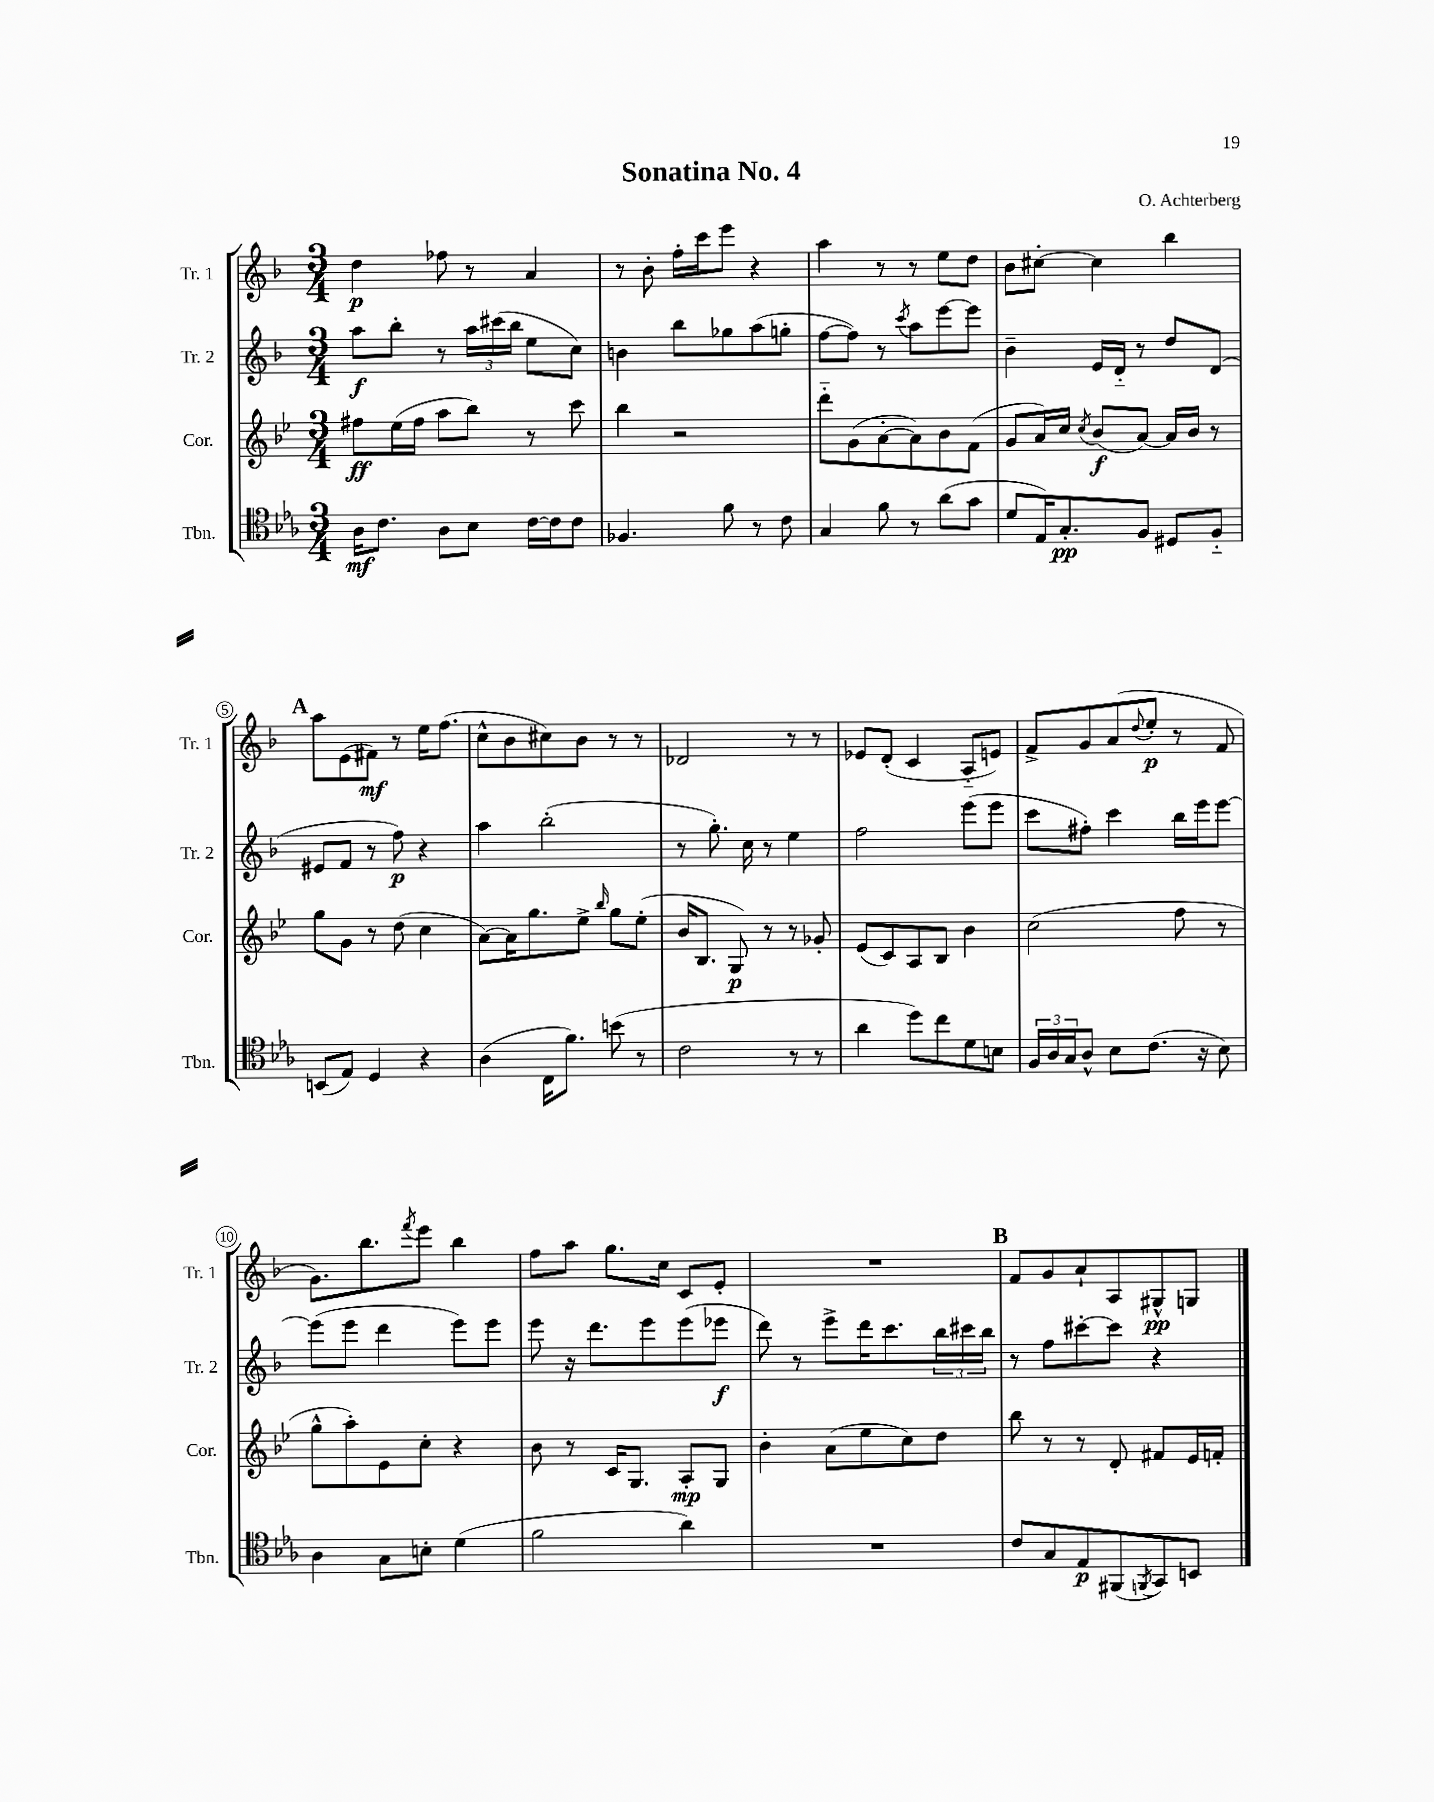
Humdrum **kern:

**kern	**kern	**kern	**kern
*staff4	*staff3	*staff2	*staff1
*clefC4	*clefG2	*clefG2	*clefG2
*k[b-e-a-]	*k[b-e-]	*k[b-]	*k[b-]
*M3/4	*M3/4	*M3/4	*M3/4
16A-\LK	8ff#\L	8aa\L	4dd\
8.c\J	.	.	.
.	(16ee-\L	8bb-'\J	.
.	16ff#\JJ	.	.
8A-\L	8aa\L	8r	8ff-\
8B-\J	8bb-\J)	24aa\LL	8r
.	.	(24ccc#\	.
.	.	24bb-\JJ	.
[16c\LL	8r	8ee\L	4a/
16c\]J	.	.	.
8c\J	8ccc\	8cc\J)	.
=	=	=	=
4.F-/	4bb-\	4b\	8r
.	.	.	8b-'\
.	2r	8bb-\L	16ff'\LL
.	.	.	16ccc\J
8f\	.	8gg-\	8eee\J
8r	.	(8aa\	4r
8c\	.	8gg'\J	.
=	=	=	=
4G/	8ddd'~\L	[8ff\L	4aa\
.	(8g\	8ff\]J)	.
8f\	[8a'\	8r	8r
.	.	8qccc/	.
8r	8a\])	8aa\L	8r
(8a-\L	8b-\	[8eee\	8ee\L
8g\J	(8f\J	8eee\]J	8dd\J
=	=	=	=
8d/L	8g/L	4b-~\	8b-\L
16E-/K)	16a/L)	.	[8cc#'\J
8.G'/	16cc/JJ	.	.
.	8qcc/	.	.
.	(8b-/L	16e/LL	4cc#\]
.	.	16d'~/JJ	.
8F/J	[8a/J)	8r	.
8D#/L	16a/]LL	8dd/L	4bb-\
.	16b-/JJ	.	.
8F'~/J	8r	(8d/J	.
=	=	=	=
(8BB/L	8gg\L	8e#/L	8aa\L
8E-/J)	8g\J	8f/J	(8e\
4D/	8r	8r	8f#\J)
.	(8dd\	8ff\)	8r
4r	4cc\	4r	16ee\LK
.	.	.	(8.ff\J
=	=	=	=
(4A-\	[8a\L)	4aa\	8cc^^\L
.	16a\]K	.	8b-\
.	8.gg\	.	.
16C\LK	.	(2bb-'\	8cc#\)
8.f\J)	.	.	.
.	8ee-^\J	.	8b-\J
.	16qqbb-/	.	.
(8b\	8gg\L	.	8r
8r	(8ee-'\J	.	8r
=	=	=	=
2c\	16b-/LK	8r	2d-/
.	8.B-/J	.	.
.	.	8.gg'\)	.
.	8G/)	.	.
.	.	16cc\	.
.	8r	8r	.
8r	8r	4ee\	8r
8r	8g-'/	.	8r
=	=	=	=
4a-\	(8e-/L	2ff\	8e-/L
.	8c/)	.	(8d'/J
8dd\L)	8A/	.	4c/
8cc\	8B-/J	.	.
8d\	4b-\	(8eee\L	8A'~/L
8B\J	.	8eee\J	8e/J)
=	=	=	=
24F/LL	(2cc\	8ccc\L	8f^/L
24A-/	.	.	.
24G/J	.	.	.
8A-^^/J	.	8ff#'\J)	8g/
8B-\L	.	4ccc\	(8a/
.	.	.	8qqdd/
(8.c\J	.	.	8ee'/J
.	8ff\	16bb-\LL	8r
16r	.	16eee\J	.
8B-\)	8r	[8eee\J	8f/
=	=	=	=
4A-\	8gg^^\L	(8eee\]L	8.g\L)
.	8aa'\)	8eee\J	.
.	.	.	8.bb-\
8G\L	8e-\	4ddd\	.
.	.	.	8qfff/
8B'\J	8cc'\J	.	8eee\J
(4d\	4r	8eee\L)	4bb-\
.	.	8eee\J	.
=	=	=	=
2f\	8b-\	8eee\	8ff\L
.	8r	16r	8aa\J
.	.	8.ddd\L	.
.	16c/LK	.	8.gg\L
.	8.G/J	.	.
.	.	8eee\	.
.	.	.	16cc\Jk
4a-\)	8A'/L	(8eee\	8c/L
.	8G/J	8eee-\J	8e'/J
=	=	=	=
2.r	4b-'\	8ddd\)	2.r
.	.	8r	.
.	(8a\L	8eee^\L	.
.	8ee-\	16ddd\K	.
.	.	8.ccc\	.
.	8cc\)	.	.
.	8dd\J	24bb-\L	.
.	.	24ccc#\	.
.	.	24bb-\JJ	.
=	=	=	=
8c/L	8bb-\	8r	8f/L
8G/	8r	8ff\L	8g/
8E-/	8r	[8ccc#'\	8a`/
(8FF#/	8d'/	8ccc#\]J	8A/
8qFF/	.	.	.
8GG/)	8f#/L	4r	8G#^^/
8BB/J	16e-/L	.	8G/J
.	16f'/JJ	.	.
==	==	==	==
*-	*-	*-	*-
